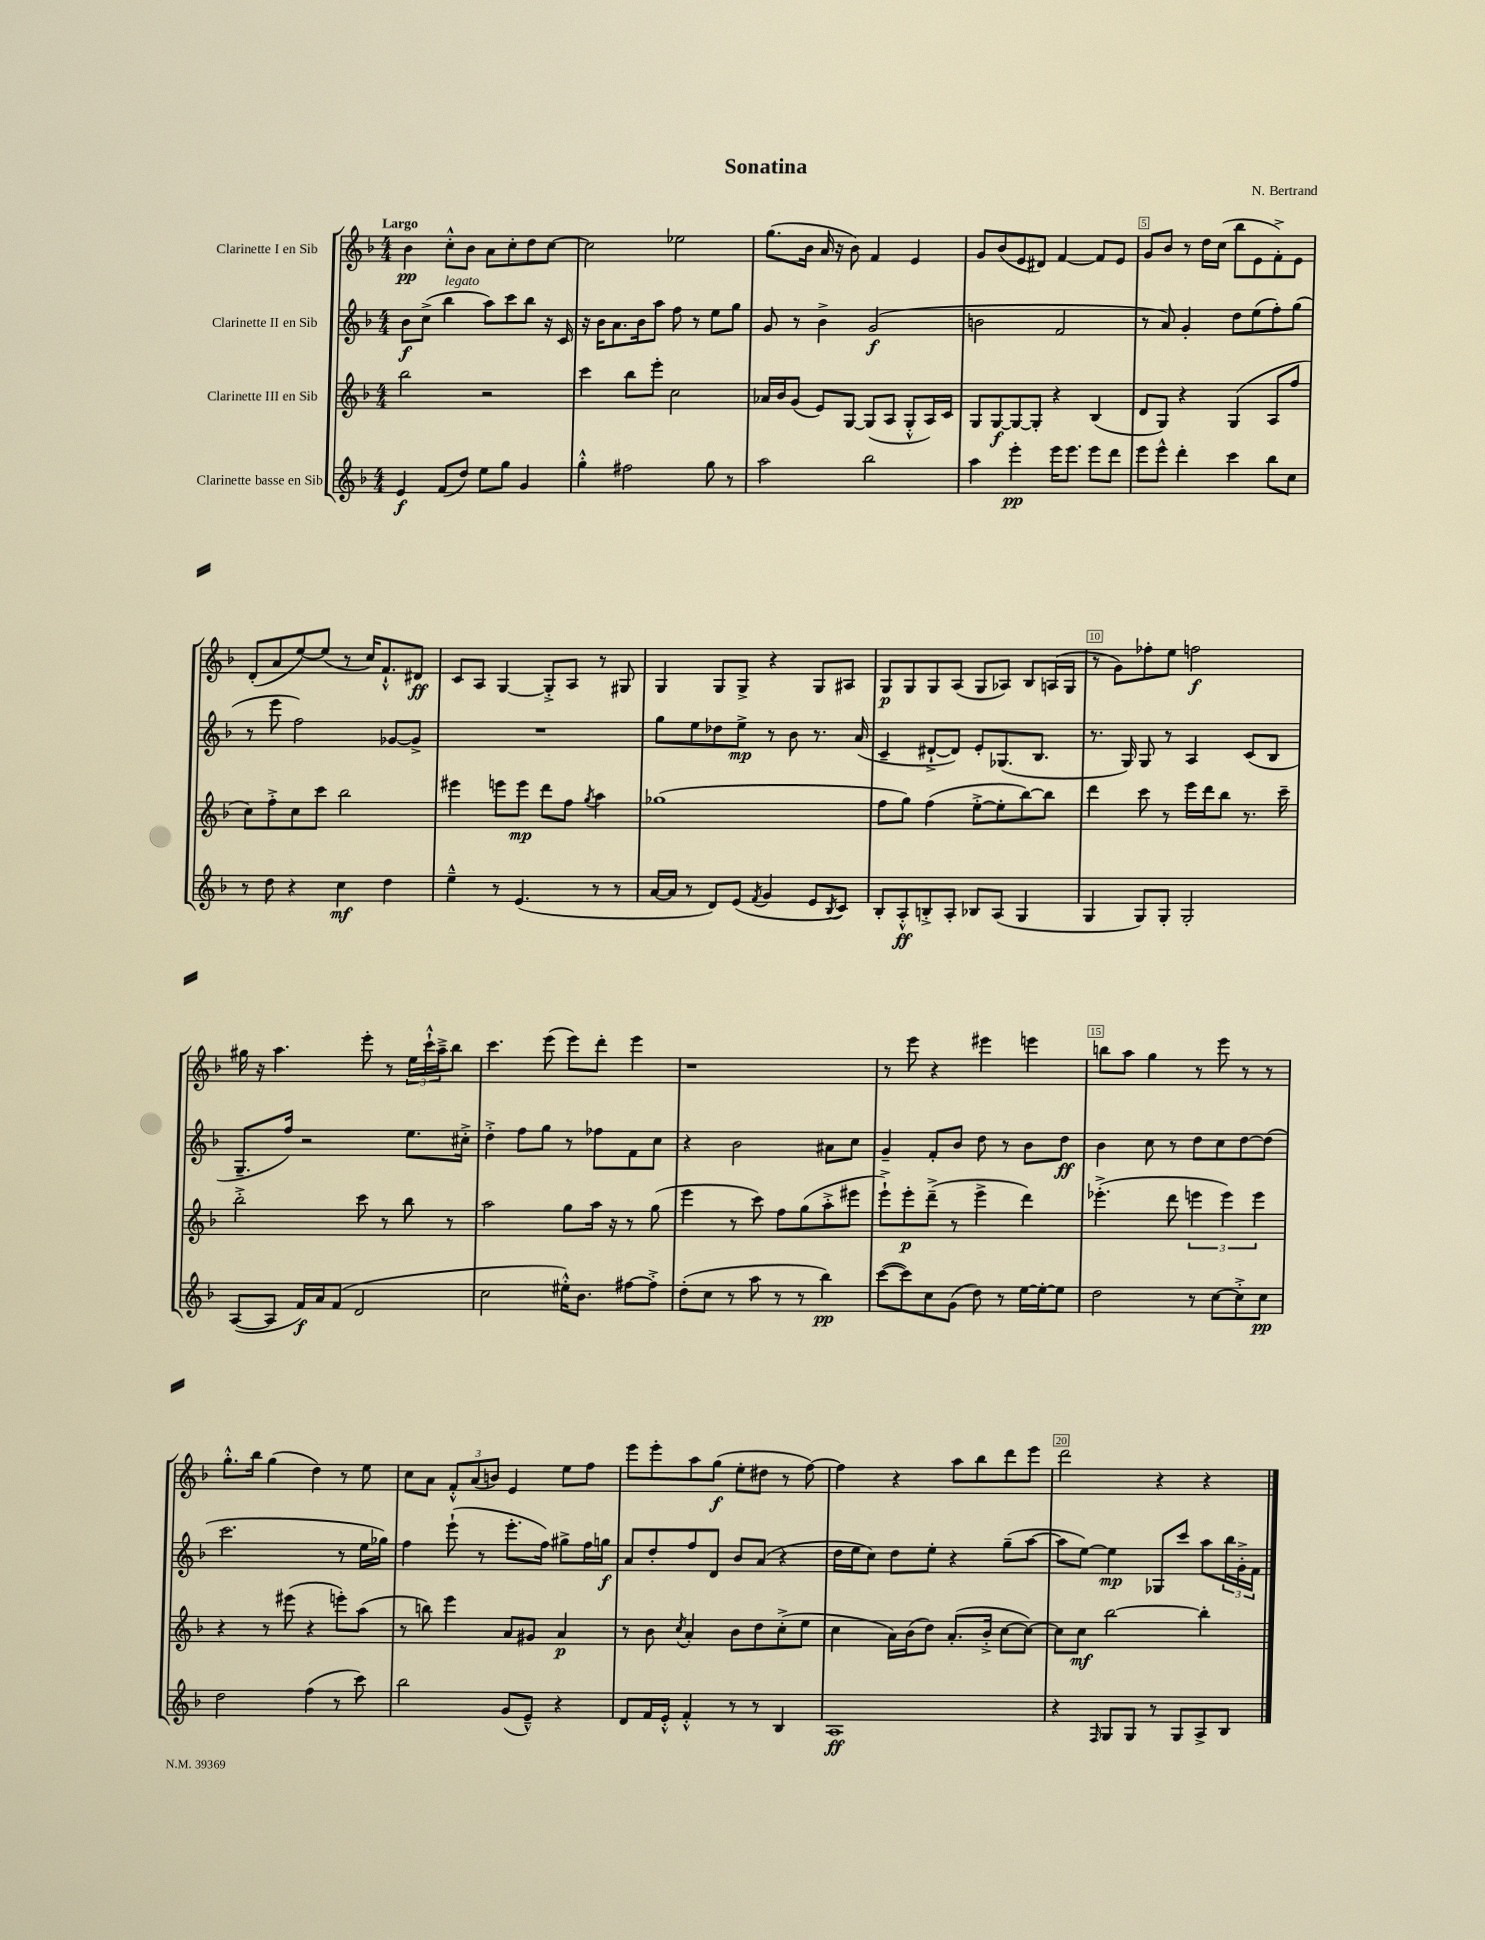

**kern	**dynam	**kern	**dynam	**kern	**dynam	**kern	**dynam
*part4	*part4	*part3	*part3	*part2	*part2	*part1	*part1
*staff4	*staff4	*staff3	*staff3	*staff2	*staff2	*staff1	*staff1
*I"Clarinette basse en Sib	*	*I"Clarinette III en Sib	*	*I"Clarinette II en Sib	*	*I"Clarinette I en Sib	*
*clefG2	*	*clefG2	*	*clefG2	*	*clefG2	*
*k[b-]	*	*k[b-]	*	*k[b-]	*	*k[b-]	*
*M4/4	*	*M4/4	*	*M4/4	*	*M4/4	*
=1	=1	=1	=1	=1	=1	=1	=1
!	!	!	!	!	!	!LO:TX:a:B:t=Largo	!
4e/	f	2bb-\	.	8b-\L	f	4b-\	pp
.	.	.	.	(8cc^\J	.	.	.
!	!	!	!	!LO:TX:a:i:t=legato	!	!	!
(8f/L	.	.	.	4bb-\	.	8cc'^^\L	.
8dd/J)	.	.	.	.	.	8b-\J	.
8ee\L	.	2r	.	8aa\L)	.	8a\L	.
8gg\J	.	.	.	8ccc\	.	8cc'\	.
4g/	.	.	.	8bb-\J	.	8dd\	.
.	.	.	.	16r	.	[8cc\J	.
.	.	.	.	16c/	.	.	.
=2	=2	=2	=2	=2	=2	=2	=2
4gg'^^\	.	4ccc\	.	16r	.	2cc\]	.
.	.	.	.	16b-\KL	.	.	.
.	.	.	.	8.a\	.	.	.
2ff#X\	.	8bb-\L	.	.	.	.	.
.	.	.	.	16b-\k	.	.	.
.	.	8eee'\J	.	8aa\J	.	.	.
.	.	2cc\	.	8ff\	.	2ee-X\	.
.	.	.	.	8r	.	.	.
8gg\	.	.	.	8ee\L	.	.	.
8r	.	.	.	8gg\J	.	.	.
=3	=3	=3	=3	=3	=3	=3	=3
2aa\	.	16a-X/LL	.	8g/	.	(8.gg\L	.
.	.	16b-/J	.	.	.	.	.
.	.	(8g/J	.	8r	.	.	.
.	.	.	.	.	.	16b-\Jk	.
.	.	8e/L)	.	4b-^\	.	16a/	.
.	.	.	.	.	.	16r	.
.	.	[8G/J	.	.	.	8b-\)	.
2bb-\	.	(8G/L]	.	(2g/	f	4f/	.
.	.	8A/J	.	.	.	.	.
.	.	8G'^^/L	.	.	.	4e/	.
.	.	16A/L)	.	.	.	.	.
.	.	16c/JJ	.	.	.	.	.
=4	=4	=4	=4	=4	=4	=4	=4
4aa\	.	8G/L	.	2bn\	.	8g/L	.
.	.	[8G/	f	.	.	(8b-/	.
4eee'\	pp	8G/_	.	.	.	8e/	.
.	.	8G'/J]	.	.	.	8d#X/J)	.
16eee\KL	.	4r	.	2f/	.	[4f/	.
8.eee\J	.	.	.	.	.	.	.
8eee\L	.	(4B-/	.	.	.	8f/L]	.
8ddd\J	.	.	.	.	.	8e/J	.
=5	=5	=5	=5	=5	=5	=5	=5
8eee\L	.	8d/L	.	8r	.	8g/L	.
8eee^^\J	.	8G/J)	.	8a/)	.	8b-/J	.
4ddd'\	.	4r	.	4g'/	.	8r	.
.	.	.	.	.	.	16dd\LL	.
.	.	.	.	.	.	(16cc\JJ	.
4ccc\	.	(4G/	.	8dd\L	.	8bb-\L	.
.	.	.	.	(8ee\	.	8e\	.
8bb-\L	.	8A/L	.	8ff'\)	.	8f'^\)	.
8cc\J	.	8ff/J	.	(8gg\J	.	8e\J	.
!!LO:LB:g=z
=6	=6	=6	=6	=6	=6	=6	=6
8r	.	8cc\L)	.	8r	.	(8d'/L	.
8dd\	.	8ff'^\	.	8eee\	.	8a/	.
4r	.	8cc\	.	2ff\)	.	[8ee/)	.
.	.	8ccc\J	.	.	.	(8ee/J]	.
4cc\	mf	2bb-\	.	.	.	8r	.
.	.	.	.	.	.	16cc/KL)	.
.	.	.	.	.	.	8.f`^^/	.
4dd\	.	.	.	[8g-X/L	.	.	.
.	.	.	.	8g-^/J]	.	8d#X/J	ff
=7	=7	=7	=7	=7	=7	=7	=7
4ee~^^\	.	4eee#X\	.	1r	.	8c/L	.
.	.	.	.	.	.	8A/J	.
8r	.	8eeen\L	.	.	.	[4G/	.
(4.e/	.	8eee\J	mp	.	.	.	.
.	.	8ddd\L	.	.	.	8G'^/L]	.
.	.	8ff\J	.	.	.	8A/J	.
.	.	8qgg/	.	.	.	.	.
8r	.	4aa\	.	.	.	8r	.
8r	.	.	.	.	.	8G#X/	.
=8	=8	=8	=8	=8	=8	=8	=8
[16a/LL	.	(1gg-X	.	8gg\L	.	4G/	.
16a/JJ]	.	.	.	.	.	.	.
8r	.	.	.	8ee\	.	.	.
8d/L)	.	.	.	8dd-X\	.	8G/L	.
(8e/J	.	.	.	8ee^\J	mp	8G^/J	.
8qf/	.	.	.	.	.	.	.
4g/	.	.	.	8r	.	4r	.
.	.	.	.	8b-\	.	.	.
8e/L	.	.	.	8.r	.	8G/L	.
8qB-/	.	.	.	.	.	.	.
8c/J)	.	.	.	.	.	8A#X/J	.
.	.	.	.	(16a/	.	.	.
=9	=9	=9	=9	=9	=9	=9	=9
8B-'/L	.	8ff\L	.	4c~/	.	8G/L	p
8A'^^/	ff	8gg\J)	.	.	.	8G/	.
8Bn'^/	.	(4ff\	.	[8d#X`^/L	.	8G/	.
8A'/J	.	.	.	8d#/J])	.	(8A/J	.
8B-X/L	.	[8ee'^\L	.	8e'/L	.	8G/L	.
(8A/J	.	8ee'\]	.	(8.G-X/	.	8A-X/J)	.
4G/	.	[8bb-\)	.	.	.	8B-/L	.
.	.	.	.	8.B-/J	.	.	.
.	.	8bb-\J]	.	.	.	(16An/L	.
.	.	.	.	.	.	16G/JJ	.
=10	=10	=10	=10	=10	=10	=10	=10
4G/	.	4ddd\	.	8.r	.	8r	.
.	.	.	.	.	.	8g\L)	.
.	.	.	.	16G/)	.	.	.
8G/L)	.	8ccc\	.	8G/	.	8ff-X'\	.
8G'/J	.	8r	.	8r	.	8ee\J	.
2G'/	.	16eee\LL	.	4A/	.	2ffn\	f
.	.	16ddd\J	.	.	.	.	.
.	.	8bb-\J	.	.	.	.	.
.	.	8.r	.	(8c/L	.	.	.
.	.	.	.	8B-/J	.	.	.
.	.	16ccc~\	.	.	.	.	.
!!LO:LB:g=z
=11	=11	=11	=11	=11	=11	=11	=11
([8A/L	.	2bb-'^\	.	8.G~/L	.	16gg#X\	.
.	.	.	.	.	.	16r	.
8A/J]	.	.	.	.	.	4.aa\	.
.	.	.	.	16ff/Jk)	.	.	.
16f/LL)	f	.	.	2r	.	.	.
16a/J	.	.	.	.	.	.	.
(8f/J	.	.	.	.	.	.	.
2d/	.	8ccc\	.	.	.	8eee'\	.
.	.	8r	.	.	.	8r	.
.	.	8bb-\	.	8.ee\L	.	24ee\LL	.
.	.	.	.	.	.	24ccc`^^\	.
.	.	.	.	.	.	24aa~^\J	.
.	.	8r	.	.	.	8bb-\J	.
.	.	.	.	16cc#X'^\Jk	.	.	.
=12	=12	=12	=12	=12	=12	=12	=12
2cc\	.	2aa\	.	4dd'^\	.	4.ccc\	.
.	.	.	.	8ff\L	.	.	.
.	.	.	.	8gg\J	.	(8eee\	.
16ee#X'^^\KL)	.	8gg\L	.	8r	.	8eee\L)	.
8.b-\J	.	.	.	.	.	.	.
.	.	16aa\Jk	.	8ff-X\L	.	8ddd'\J	.
.	.	16r	.	.	.	.	.
[8ff#X\L	.	8r	.	8f\	.	4eee\	.
8ff#'^\J]	.	(8gg\	.	8cc\J	.	.	.
=13	=13	=13	=13	=13	=13	=13	=13
(8dd'\L	.	4eee\	.	4r	.	1r	.
8cc\J	.	.	.	.	.	.	.
8r	.	8r	.	2b-\	.	.	.
8aa\	.	8ccc\)	.	.	.	.	.
8r	.	8ff\L	.	.	.	.	.
8r	.	(8gg\	.	.	.	.	.
4bb-\)	pp	8aa'^\	.	8a#X\L	.	.	.
.	.	8eee#X\J	.	8cc\J	.	.	.
=14	=14	=14	=14	=14	=14	=14	=14
([8ccc\L	.	8eee`^\L)	.	4g~/	.	8r	.
8ccc\])	.	8eee'\	p	.	.	8eee\	.
8cc\	.	(8ddd~^\J	.	8f'/L	.	4r	.
(8g\J	.	8r	.	8b-/J	.	.	.
8dd\)	.	4eee^\	.	8dd\	.	4eee#X\	.
8r	.	.	.	8r	.	.	.
[16ee\LL	.	4ddd\)	.	8b-\L	.	4eeen\	.
16ee'\J_	.	.	.	.	.	.	.
8ee\J]	.	.	.	8dd\J	ff	.	.
=15	=15	=15	=15	=15	=15	=15	=15
2dd\	.	(4.eee-X'^\	.	4b-\	.	8bbn\L	.
.	.	.	.	.	.	8aa\J	.
.	.	.	.	8cc\	.	4gg\	.
.	.	8ddd\	.	8r	.	.	.
8r	.	6eeen\	.	8dd\L	.	8r	.
[8cc\L	.	.	.	8cc\	.	8eee\	.
.	.	6eee\)	.	.	.	.	.
8cc'^\]	.	.	.	[8dd\	.	8r	.
.	.	6eee\	.	.	.	.	.
8cc\J	pp	.	.	(8dd\J]	.	8r	.
!!LO:LB:g=z
=16	=16	=16	=16	=16	=16	=16	=16
2dd\	.	4r	.	2.ccc\	.	8.gg'^^\L	.
.	.	.	.	.	.	16bb-\Jk	.
.	.	8r	.	.	.	(4gg\	.
.	.	(8eee#X\	.	.	.	.	.
(4ff\	.	4r	.	.	.	4dd\)	.
8r	.	8eeen'\L)	.	8r	.	8r	.
8ccc\)	.	(8aa\J	.	16ee\LL	.	8ee\	.
.	.	.	.	16gg-X\JJ)	.	.	.
=17	=17	=17	=17	=17	=17	=17	=17
2bb-\	.	8r	.	4ff\	.	8cc\L	.
.	.	8bbn\)	.	.	.	8a\J	.
.	.	4eee\	.	(8eee`\	.	12f'^^/L	.
.	.	.	.	.	.	(12a/	.
.	.	.	.	8r	.	.	.
.	.	.	.	.	.	12bn/J)	.
(8g/L	.	8a/L	.	8.eee'\L	.	4e/	.
8e~^^/J)	.	8g#X/J	.	.	.	.	.
.	.	.	.	16ff\Jk)	.	.	.
4r	.	4a/	p	8gg#X^\L	.	8ee\L	.
.	.	.	.	16ff\L	.	8ff\J	.
.	.	.	.	16ggn\JJ	f	.	.
=18	=18	=18	=18	=18	=18	=18	=18
8d/L	.	8r	.	8a/L	.	8eee\L	.
16f/L	.	8b-\	.	8dd'/	.	8eee'\	.
16e'^^/JJ	.	.	.	.	.	.	.
.	.	8qcc/	.	.	.	.	.
4f'^^/	.	4a'/	.	8ff/	.	8aa\	.
.	.	.	.	8d/J	.	(8gg\J	f
8r	.	8b-\L	.	8b-/L	.	8ee'\L	.
8r	.	8dd\	.	(8a/J	.	8dd#X\J	.
4B-/	.	(8cc'^\	.	4r	.	8r	.
.	.	8ee\J	.	.	.	[8ff\)	.
=19	=19	=19	=19	=19	=19	=19	=19
1A	ff	4cc\	.	16dd\LL	.	4ff\]	.
.	.	.	.	16ee\J	.	.	.
.	.	.	.	8cc\J)	.	.	.
.	.	16a\LL)	.	8dd\L	.	4r	.
.	.	(16b-\J	.	.	.	.	.
.	.	8dd\J)	.	8ee'\J	.	.	.
.	.	(8.a'/L	.	4r	.	8aa\L	.
.	.	.	.	.	.	8bb-\	.
.	.	16b-'^/Jk	.	.	.	.	.
.	.	[8cc\L	.	(8gg~\L	.	8ddd\	.
.	.	8cc\J_)	.	[8aa\J	.	8eee\J	.
=20	=20	=20	=20	=20	=20	=20	=20
4r	.	8cc\L]	.	8aa\L]	.	2ddd\	.
.	.	8cc\J	mf	[8ee\J)	.	.	.
16qqF/	.	.	.	.	.	.	.
8G/L	.	[2bb-\	.	4ee\]	mp	.	.
8G/J	.	.	.	.	.	.	.
8r	.	.	.	8G-X/L	.	4r	.
8G/L	.	.	.	8ccc/J	.	.	.
8A^/	.	4bb-'\]	.	8aa\L	.	4r	.
8B-/J	.	.	.	24bb-\L	.	.	.
.	.	.	.	24g'^\	.	.	.
.	.	.	.	24f\JJ	.	.	.
==	==	==	==	==	==	==	==
*-	*-	*-	*-	*-	*-	*-	*-
